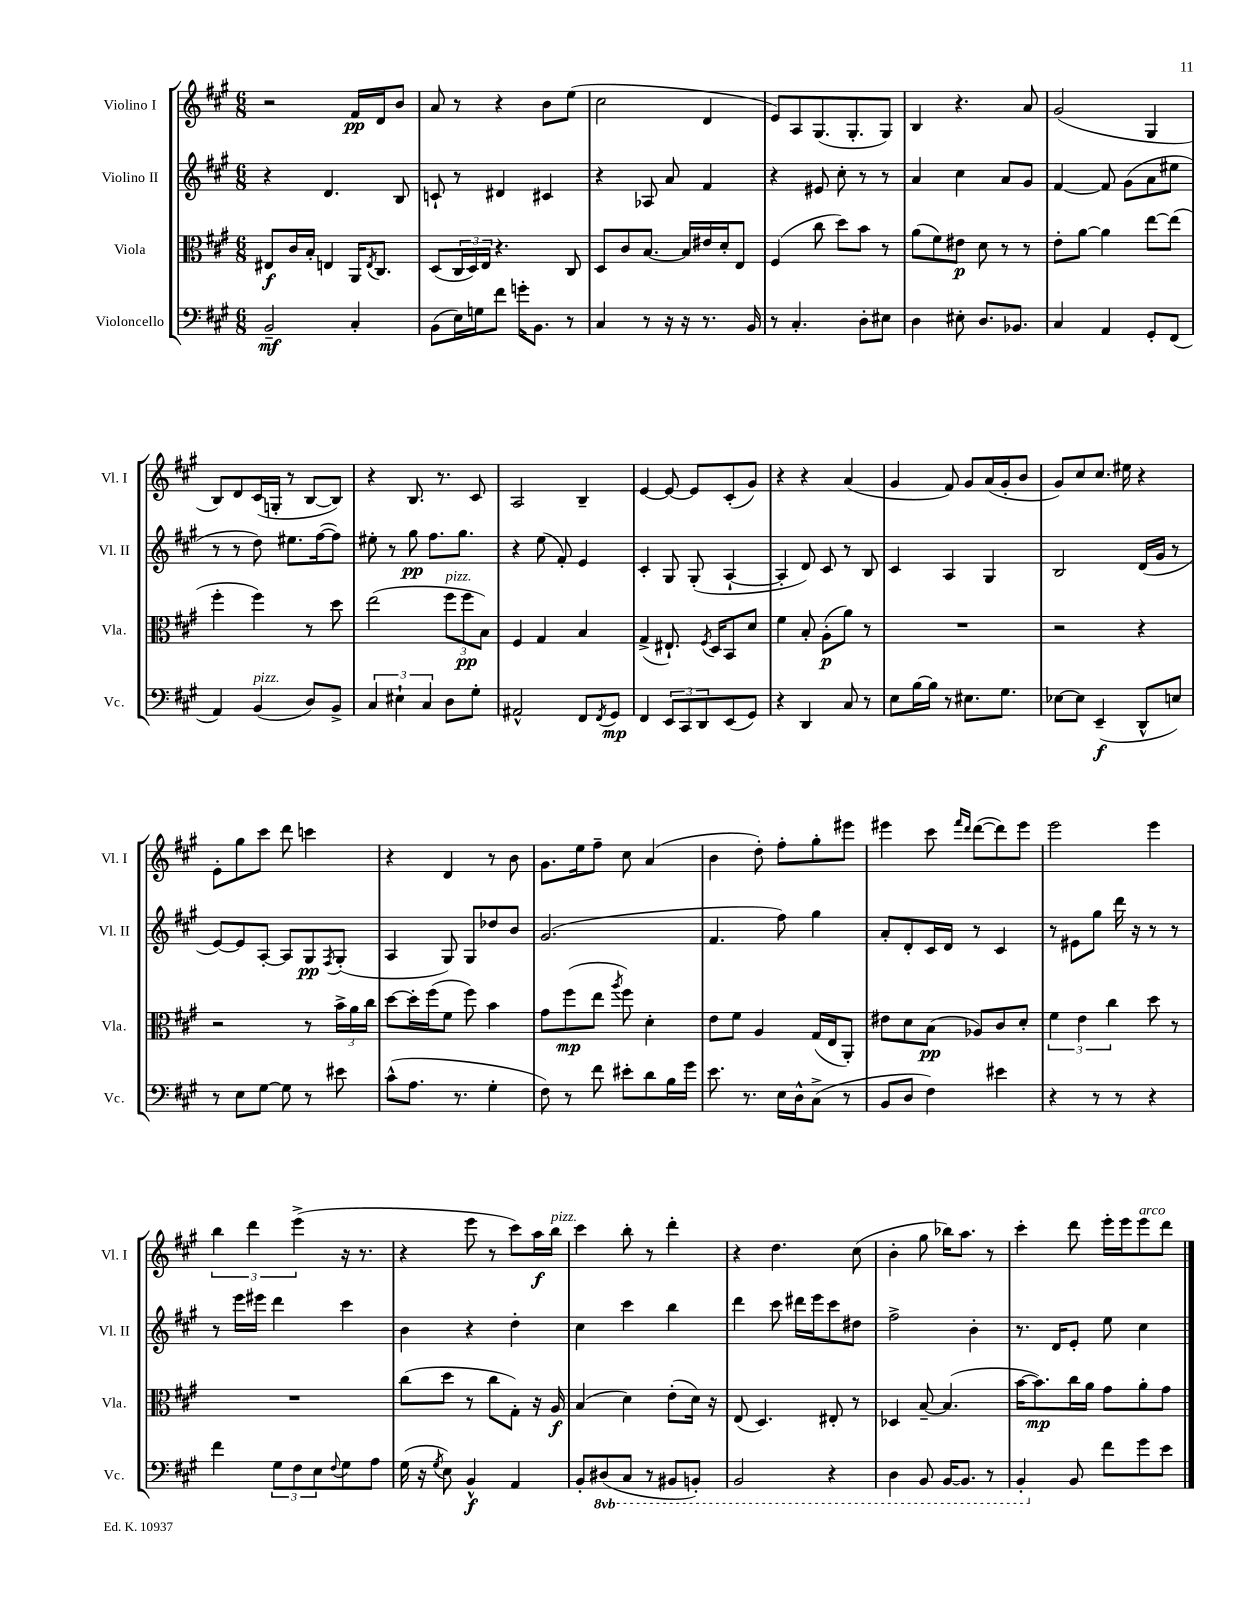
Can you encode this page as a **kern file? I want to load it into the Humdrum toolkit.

**kern	**kern	**kern	**kern
*staff4	*staff3	*staff2	*staff1
*clefF4	*clefC3	*clefG2	*clefG2
*k[f#c#g#]	*k[f#c#g#]	*k[f#c#g#]	*k[f#c#g#]
*M6/8	*M6/8	*M6/8	*M6/8
2BB~	8E#	4r	2r
.	16c#	.	.
.	16B'	.	.
.	4E	4.d	.
4C#'	16AA	.	16f#
.	8qE	.	.
.	8.C#	.	16d
.	.	8B	8b
=	=	=	=
(8BB	(8D	8c`	8a
16E)	24C#	8r	8r
.	24D)	.	.
16G	.	.	.
.	24E	.	.
8f#	4.r	4d#	4r
16g'	.	.	.
8.BB	.	.	.
.	.	4c#	8b
8r	8C#	.	(8ee
=	=	=	=
4C#	8D	4r	2cc#
.	8c#	.	.
8r	[8.B	8A-	.
16r	.	8a	.
16r	16B]	.	.
8.r	16e#	4f#	4d
.	16d'	.	.
.	8E	.	.
16BB	.	.	.
=	=	=	=
8r	(4F#	4r	8e)
4.C#'	.	.	8A
.	8cc#	8e#	(8.G#
.	8dd)	8cc#'	.
.	.	.	8.G#'
8D'	8b	8r	.
8E#	8r	8r	8G#)
=	=	=	=
4D	(8a	4a	4B
.	8f#)	.	.
8E#'	8e#	4cc#	4.r
8.D	8d	.	.
.	8r	8a	.
8.BB-	.	.	.
.	8r	8g#	8a
=	=	=	=
4C#	8e'	[4f#	(2g#
.	[8a	.	.
4AA	4a]	8f#]	.
.	.	(8g#	.
8GG#'	[8ee	8a	4G#
(8FF#	(8ee]	8ee#	.
=	=	=	=
4AA)	4ff#'	8r	8B)
.	.	8r	8d
(4BB	4ff#)	8dd)	(16c#
.	.	.	16G'
.	.	8.ee#	8r
8D)	8r	.	[8B
.	.	([16ff#	.
8BB^	8dd	8ff#])	8B])
=	=	=	=
6C#	(2ee	8ee#'	4r
.	.	8r	.
6E#`	.	.	.
.	.	8gg#	8.B
6C#	.	.	.
.	.	8.ff#	.
.	.	.	8.r
8D	12ff#	.	.
.	.	8.gg#	.
.	12ff#	.	.
8G#'	.	.	8c#
.	12B)	.	.
=	=	=	=
2AA#^^	4F#	4r	2A
.	4G#	(8ee	.
.	.	8f#')	.
8FF#	4B	4e	4B~
8qFF#	.	.	.
8GG#	.	.	.
=	=	=	=
4FF#	(4G#^	4c#'	[4e
12EE	8.E#`)	8G#	8e_
12CC#	.	.	.
.	.	(8G#'	8e]
12DD	.	.	.
.	8qF#	.	.
.	16D	.	.
(8EE	8BB	[4A`	(8c#'
8GG#)	8d	.	8g#)
=	=	=	=
4r	4f#	4A']	4r
4DD	8B'	8d)	4r
.	(8A'	8c#	.
8C#	8a)	8r	(4a
8r	8r	8B	.
=	=	=	=
8E	2.r	4c#	4g#
[16B	.	.	.
16B]	.	.	.
8r	.	4A	8f#)
8.E#	.	.	8g#
.	.	4G#	(16a
8.G#	.	.	16g#'
.	.	.	8b
=	=	=	=
[8E-	2r	2B	8g#)
8E-]	.	.	8cc#
(4EE~	.	.	8.cc#
.	.	.	16ee#
8DD^^	4r	(16d	4r
.	.	16g#	.
8E)	.	8r	.
=	=	=	=
8r	2r	[8e)	8e'
8E	.	8e]	8gg#
[8G#	.	[8A'	8ccc#
8G#]	.	8A]	8ddd
8r	8r	8G#	4ccc
.	.	8qF#	.
8e#	24b^	(8G#'	.
.	24a	.	.
.	24cc#	.	.
=	=	=	=
(8c#^^	[8dd	4A	4r
8.A	16dd']	.	.
.	(16ff#	.	.
.	8f#	8G#)	4d
8.r	.	.	.
.	8ff#)	8G#	.
4G#'	4b	8dd-	8r
.	.	8b	8b
=	=	=	=
8F#)	8g#	(2.g#	8.g#
8r	(8ff#	.	.
.	.	.	16ee
8f#	8ee	.	8ff#~
.	8qaa	.	.
8e#'	8ff#)	.	8cc#
8d	4d'	.	(4a
16B	.	.	.
16g#	.	.	.
=	=	=	=
8.e	8e	4.f#	4b
.	8f#	.	.
8.r	.	.	.
.	4A	.	8dd')
16E	.	8ff#)	8ff#'
16D^^	.	.	.
(8C#^	(16G#	4gg#	8gg#'
.	16E	.	.
8r	8AA')	.	8eee#
=	=	=	=
8BB	8e#	8a'	4eee#
8D	8d	8d'	.
4F#)	(8B	16c#	8ccc#
.	.	16d	.
.	.	.	16qqfff#
.	.	.	16qqddd
.	8A-)	8r	([8ddd
4e#	8c#	4c#	8ddd])
.	8d'	.	8eee#
=	=	=	=
4r	6f#	8r	2eee
.	.	8e#	.
.	6e	.	.
8r	.	8gg#	.
.	6cc#	.	.
8r	.	16ddd	.
.	.	16r	.
4r	8dd	8r	4eee
.	8r	8r	.
=	=	=	=
4f#	2.r	8r	6bb
.	.	16eee	.
.	.	.	6ddd
.	.	16eee#	.
12G#	.	4ddd	.
12F#	.	.	(6eee^
12E	.	.	.
8qqF#	.	.	.
8G#	.	4ccc#	16r
.	.	.	8.r
8A	.	.	.
=	=	=	=
(16G#	(8cc#	4b	4r
16r	.	.	.
8qG#	.	.	.
8E)	8dd	.	.
4BB^^	8r	4r	8eee
.	8cc#	.	8r
4AA	8G#')	4dd'	8ccc#)
.	16r	.	16aa
.	16A	.	16bb
=	=	=	=
8BB'	(4B	4cc#	4ccc#
(8DD#	.	.	.
8CC#	4d)	4ccc#	8bb'
8r	.	.	8r
8BBB#	(8e'	4bb	4ddd'
8BBB')	16d)	.	.
.	16r	.	.
=	=	=	=
2BBB	(8E	4ddd	4r
.	4.D)	.	.
.	.	8ccc#	4.dd
.	.	16ddd#	.
.	.	16eee	.
4r	8E#'	8ccc#	.
.	8r	8dd#	(8cc#
=	=	=	=
4DD	4D-	2ff#^	4b'
8BBB	[8B~	.	8gg#
[16BBB	(4.B]	.	16bb-)
8.BBB]	.	.	8.aa
.	.	4b'	.
8r	.	.	8r
=	=	=	=
4BBB'	[16b	8.r	4ccc#'
.	8.b])	.	.
.	.	16d	.
8BB	16cc#	8e'	8ddd
.	16a	.	.
8f#	8g#	8ee	16eee'
.	.	.	16eee
8g#	8a'	4cc#	8eee
8e	8g#	.	8ddd
==	==	==	==
*-	*-	*-	*-
